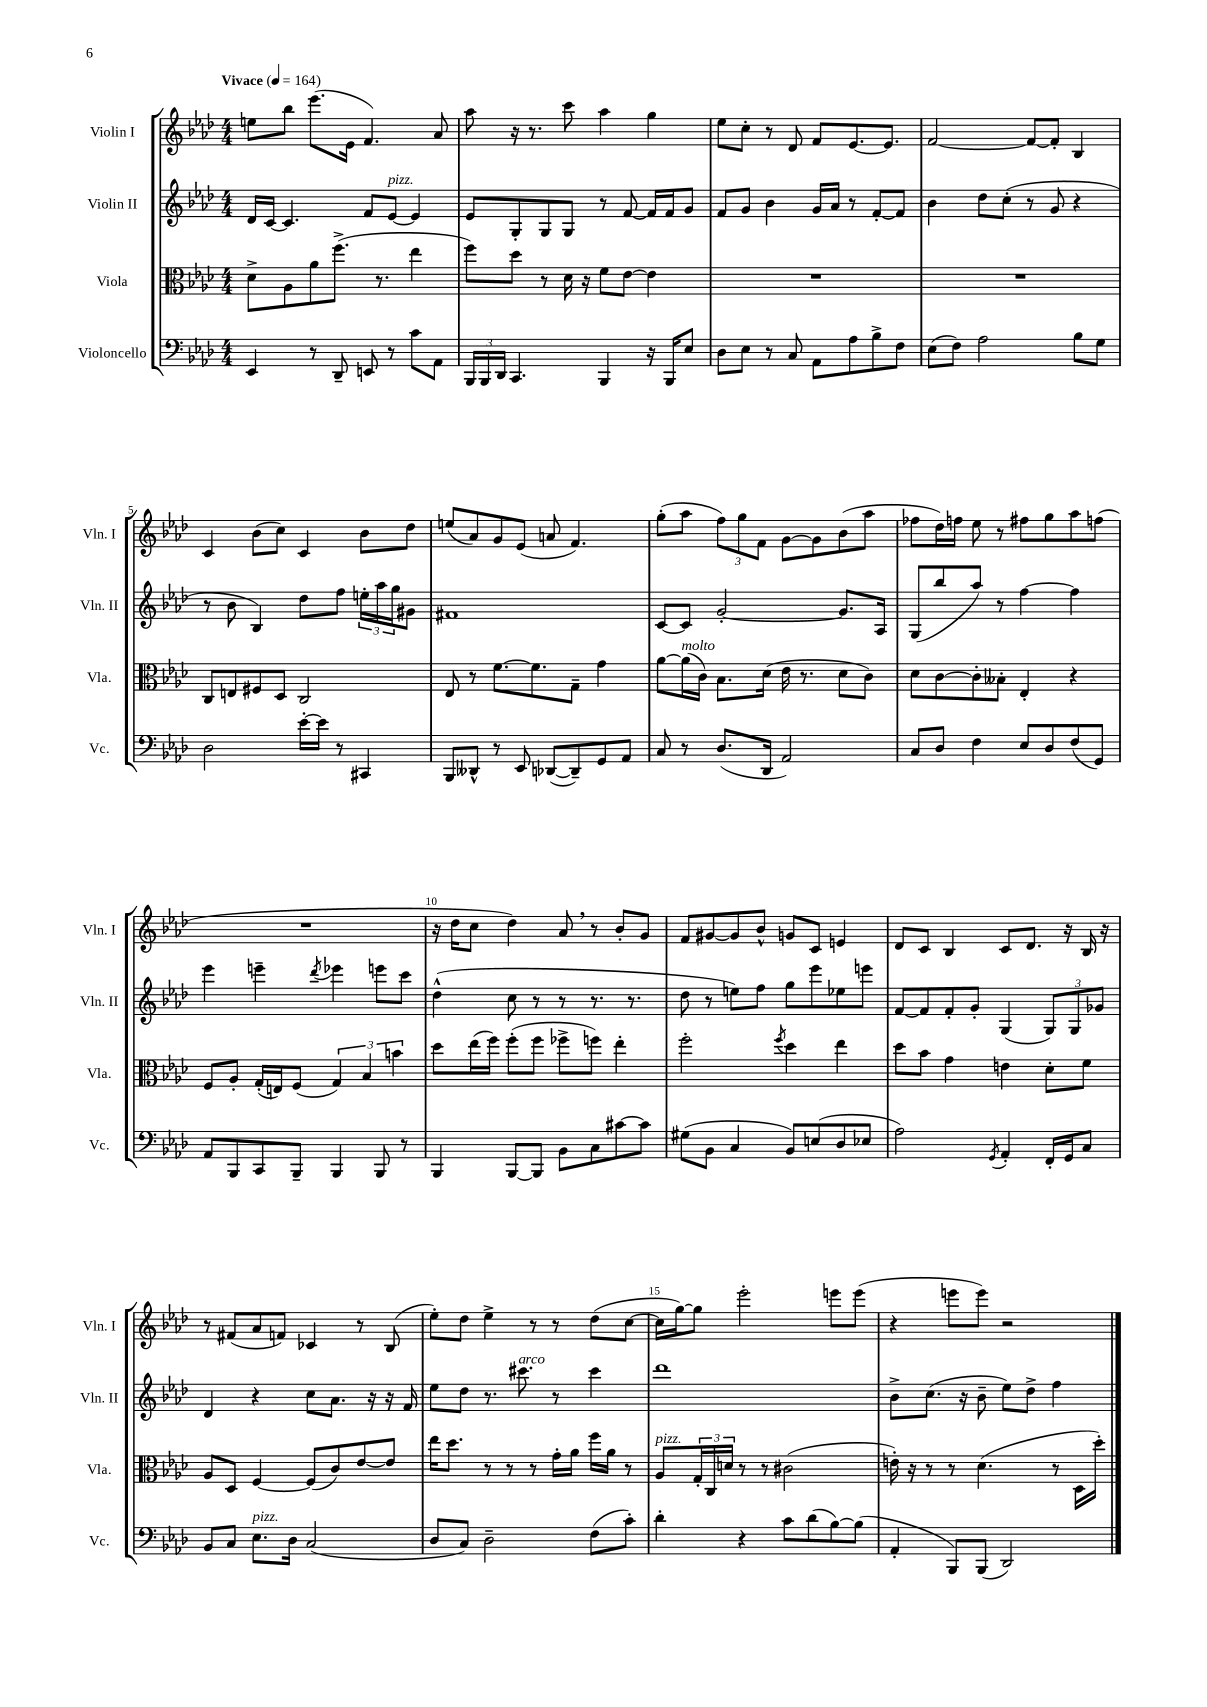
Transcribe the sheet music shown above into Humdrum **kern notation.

**kern	**kern	**kern	**kern
*staff4	*staff3	*staff2	*staff1
*clefF4	*clefC3	*clefG2	*clefG2
*k[b-e-a-d-]	*k[b-e-a-d-]	*k[b-e-a-d-]	*k[b-e-a-d-]
*M4/4	*M4/4	*M4/4	*M4/4
*MM164	*MM164	*MM164	*MM164
4EE-/	8d-^\L	16d-/LL	8ee\L
.	.	[16c/JJ	.
.	8A-\	4.c/]	8bb-\J
8r	8a-\	.	(8.eee-\L
8DD-~/	(8.ff^\J	.	.
.	.	.	16e-\Jk
8EE/	.	8f/L	4.f/)
.	8.r	.	.
8r	.	[8e-/J	.
8c\L	4ee-\	4e-/]	.
8AA-\J	.	.	8a-/
=	=	=	=
24BBB-/LL	8ff\L)	8e-/L	8aa-\
24BBB-/	.	.	.
24DD-/JJ	.	.	.
4.CC/	8dd-\J	8G'/	16r
.	.	.	8.r
.	8r	8G/	.
.	16d-\	8G/J	8ccc\
.	16r	.	.
4BBB-/	8f\L	8r	4aa-\
.	[8e-\J	[8f/	.
16r	4e-\]	16f/]LL	4gg\
16BBB-/LK	.	16f/J	.
8E-/J	.	8g/J	.
=	=	=	=
8D-\L	1r	8f/L	8ee-\L
8E-\J	.	8g/J	8cc'\J
8r	.	4b-\	8r
8C/	.	.	8d-/
8AA-\L	.	16g/LL	8f/L
.	.	16a-/JJ	.
8A-\	.	8r	[8.e-/
8B-^\	.	[8f'/L	.
.	.	.	8.e-/]J
8F\J	.	8f/]J	.
=	=	=	=
(8E-\L	1r	4b-\	[2f/
8F\J)	.	.	.
2A-\	.	8dd-\L	.
.	.	(8cc'\J	.
.	.	8r	8f/_L
.	.	8g/	8f'/]J
8B-\L	.	4r	4B-/
8G\J	.	.	.
=	=	=	=
2D-\	8C/L	8r	4c/
.	8E/	8b-\	.
.	8F#/	4B-/)	(8b-\L
.	8D-/J	.	8cc\J)
[16e-'\LL	2C/	8dd-\L	4c/
16e-\]JJ	.	.	.
8r	.	8ff\J	.
4CC#/	.	24ee'\LL	8b-\L
.	.	24aa-\	.
.	.	24gg\J	.
.	.	8g#\J	8dd-\J
=	=	=	=
8BBB-/L	8E-/	1f#	(8ee/L
8DD--^^/J	8r	.	8a-/)
8r	[8.f\L	.	8g/
8EE-/	.	.	(8e-/J
.	8.f\]	.	.
([8DD-/L	.	.	8a/
8DD-~/])	8G~\J	.	4.f/)
8GG/	4g\	.	.
8AA-/J	.	.	.
=	=	=	=
8C/	[8a-\L	[8c/L	(8gg'\L
8r	(16a-\]L	8c/]J	8aa-\J
.	16c\JJ)	.	.
(8.D-/L	8.B-\L	[2g'/	12ff\L)
.	.	.	12gg\
.	.	.	12f\J
16DD-/Jk	(16d-\Jk	.	.
2AA-/)	16e-\	.	[8g\L
.	8.r	.	.
.	.	.	8g\]
.	8d-\L	8.g/]L	(8b-\
.	8c\J)	.	8aa-\J
.	.	16A-/Jk	.
=	=	=	=
8C/L	8d-\L	(8G/L	8ff-\L
8D-/J	[8c\	8bb-/	16dd-\L)
.	.	.	16ff\JJ
4F\	8c'\]	8aa-/J)	8ee-\
.	8B--'\J	8r	8r
8E-/L	4E-'/	[4ff\	8ff#\L
8D-/	.	.	8gg\
(8F/	4r	4ff\]	8aa-\
8GG/J)	.	.	(8ff\J
=	=	=	=
8AA-/L	8F/L	4eee-\	1r
8BBB-/	8A-'/J	.	.
8CC/	(16G'/LL	4eee~\	.
.	16E/J)	.	.
8BBB-~/J	(8F/J	.	.
.	.	8qddd-/	.
4BBB-/	6G/)	4eee-\	.
.	6B-/	.	.
8BBB-/	.	8eee\L	.
.	6b\	.	.
8r	.	8ccc\J	.
=	=	=	=
4BBB-/	8dd-\L	(4dd-^^\	16r
.	.	.	16dd-\LK
.	(16ee-\L	.	8cc\J
.	16ff\JJ)	.	.
[8BBB-/L	(8ff'\L	8cc\	4dd-\)
8BBB-/]J	8ff\J	8r	.
8BB-\L	8ff-^\L	8r	8a-/
8C\	8ff\J)	8.r	8r
[8c#\	4ee-'\	.	8b-'/L
.	.	8.r	.
8c#\]J	.	.	8g/J
=	=	=	=
(8G#\L	2ff'\	8dd-\	8f/L
8BB-\J	.	8r	[8g#/
4C/	.	8ee\L)	8g#/]
.	.	8ff\J	8b-^^/J
.	8qff/	.	.
8BB-/L)	4dd-\	8gg\L	8g/L
(8E/	.	8eee-\	8c/J
8D-/	4ee-\	8ee-\	4e/
8E-/J	.	8eee\J	.
=	=	=	=
2A-\)	8dd-\L	[8f/L	8d-/L
.	8b-\J	8f/]	8c/J
.	4g\	8f'/	4B-/
.	.	8g'/J	.
8qGG/	.	.	.
4AA-'/	4e\	(4G/	8c/L
.	.	.	8.d-/J
16FF'/LL	8d-'\L	12G/L)	.
16GG/J	.	.	16r
.	.	12G/	.
8C/J	8f\J	.	16B-/
.	.	12g-/J	.
.	.	.	16r
=	=	=	=
8BB-/L	8A-/L	4d-/	8r
8C/J	8D-/J	.	(8f#/L
8.E-\L	[4F/	4r	8a-/
.	.	.	8f/J)
16D-\Jk	.	.	.
(2C/	(8F/]L	8cc\L	4c-/
.	8c/)	8.a-\J	.
.	[8e-/	.	8r
.	.	16r	.
.	8e-/]J	16r	(8B-/
.	.	16f/	.
=	=	=	=
8D-/L	16ee-\LK	8ee-\L	8ee-'\L)
.	8.dd-\J	.	.
8C/J)	.	8dd-\J	8dd-\J
2D-~\	8r	8.r	4ee-^\
.	8r	.	.
.	.	8.ccc#\	.
.	8r	.	8r
.	16g'\LL	8r	8r
.	16a-\JJ	.	.
(8F\L	16ff\LL	4ccc#\	(8dd-\L
.	16a-\JJ	.	.
8c'\J)	8r	.	[8cc\J
=	=	=	=
4d-'\	8A-/L	1ddd-	16cc\]LL
.	.	.	[16gg\J)
.	24G'/L	.	8gg\]J
.	24C/	.	.
.	24d/JJ	.	.
4r	8r	.	2eee-'\
.	8r	.	.
8c\L	(2c#\	.	.
(8d-\	.	.	.
[8B-\)	.	.	8eee\L
(8B-\]J	.	.	(8eee\J
=	=	=	=
4AA-'/	16e'\)	8b-^\L	4r
.	16r	.	.
.	8r	(8.cc\J	.
8BBB-/L)	8r	.	8eee\L
.	.	16r	.
(8BBB-/J	(4.d-\	8b-~\	8eee\J)
2DD-/)	.	8ee-\L)	2r
.	.	8dd-^\J	.
.	8r	4ff\	.
.	16D-\LL	.	.
.	16dd-'\JJ)	.	.
==	==	==	==
*-	*-	*-	*-
